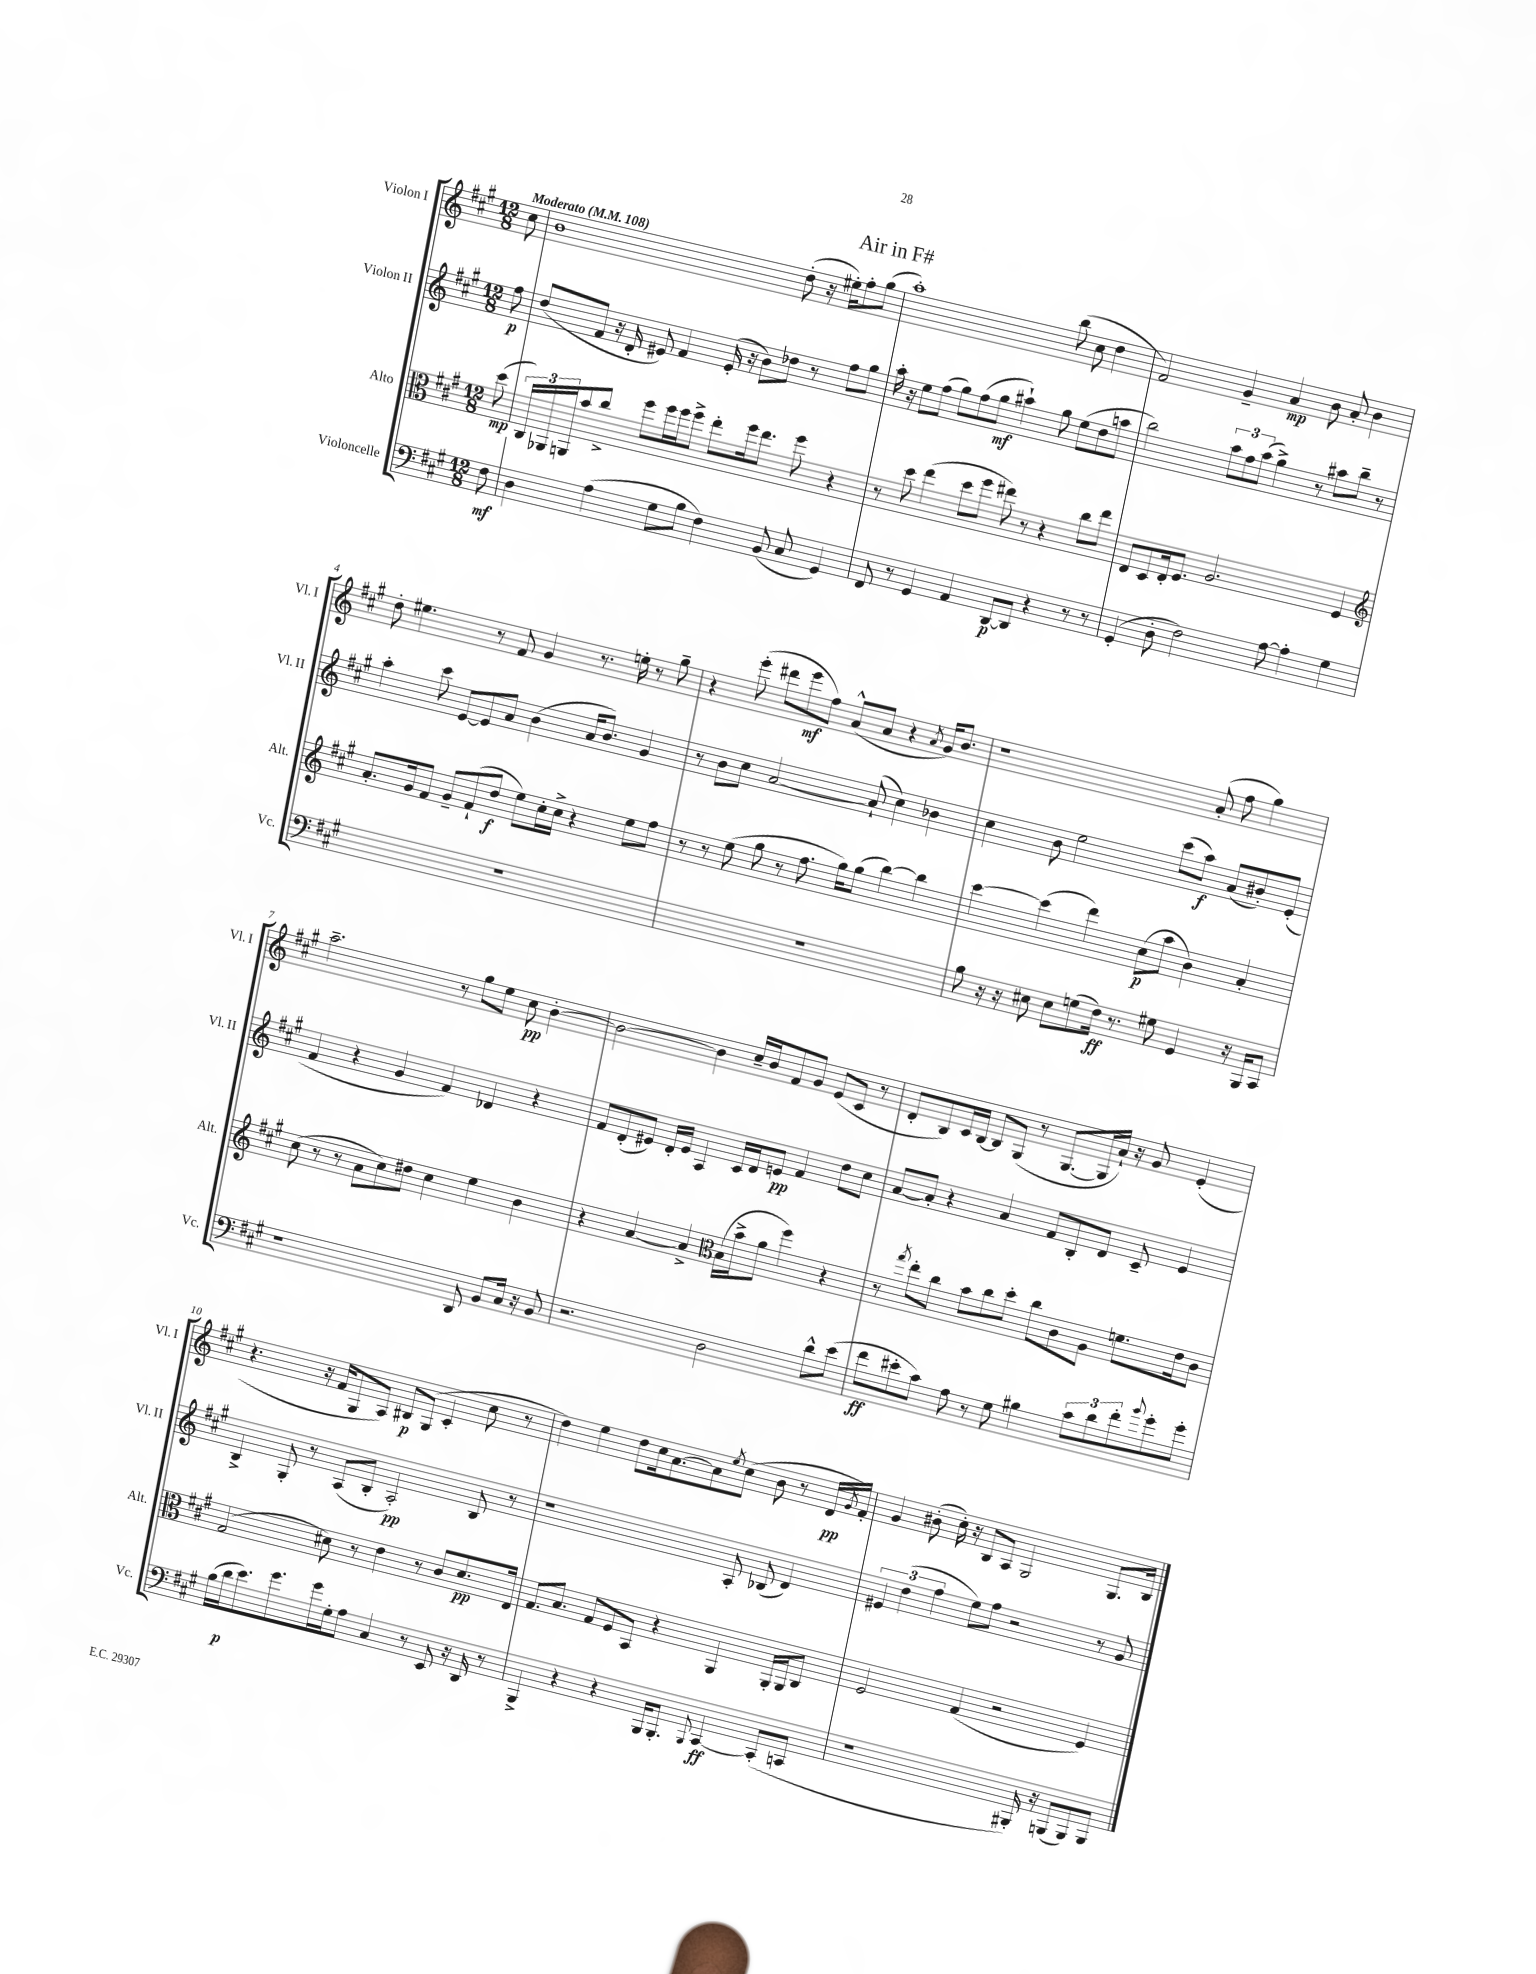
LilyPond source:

\header { title = "Air in F#" }
<<
\new StaffGroup <<
\new Staff = "s0" \with { instrumentName = "Violon I" shortInstrumentName = "Vl. I" } {
    \clef treble \key a \major \numericTimeSignature \time 12/8 \partial 8 \tempo "Moderato" 4 = 108
    cis''8 |
    b'1 d''8-.( r16 eis''16-.) fis''8-. gis''8( |
    a''1-.) b''8( cis''8 d''4 |
    fis'2) gis'4-- a'4\mp b'8 a'8-. b'4 |
    d''8-. eis''4. r8 fis'8 gis'4 r8. e''16-. r8 gis''8-- |
    r4 e'''8-.( dis'''8 e'''8\mf fis''8) a'8-^( a'8 r4 \acciaccatura { a'8 } gis'16) b'8. |
    r1 a'8-.( fis''8 gis''4) |
    a''2.-- r8 gis''8 e''8 cis''8\pp b'4~-. |
    b'2~ b'4 cis''16-- b'16 fis'8 gis'8 e'8( cis'8 r8 |
    d'8-. b8) cis'16 b16~ b8 gis8( r8 gis8.~ gis16 a'16-!) r16 gis'8 e'4-.( |
    r4. r16 fis'16 gis8 a8) bis8\p gis8( cis'4-. cis''8 r8 |
    d''4) e''4 d''8 cis''16 a'8.~ a'8 \acciaccatura { e''8 } cis''8( b'8 r8 d'16\pp \acciaccatura { gis'8 } fis'16-.) |
    gis'4 bis'8-.( cis''16-.) r16 b8 a8 gis2 gis8. b16 \bar "|." |
}
\new Staff = "s1" \with { instrumentName = "Violon II" shortInstrumentName = "Vl. II" } {
    \clef treble \key a \major \numericTimeSignature \time 12/8 \partial 8
    fis''8\p |
    d''8( fis'8 r16 d'16-. eis'8) fis'4 eis'16-.( r16 b'8) des''8 r8 fis''8 gis''8 |
    a''16-. r16 e''8 fis''8( gis''8) fis''8( gis''8\mf ais''4-!) gis''8 e''8( d''8 a''8 |
    b''2) \tuplet 3/2 { a''8 fis''8 a''8( } gis''4->) r8 ais''8 b''8-- r8 |
    a''4-. cis'''8 e'8~ e'8 a'8 b'4( a'16 b'8.) gis'4 |
    r8 b'8 cis''8 a'2~ a'8-!( cis''4) bes'4 |
    cis''4 b'8 e''2 cis'''8( a''8\f) a'8( bis'8-.) e'8-.( |
    fis'4 r4 gis'4 fis'4) des'4 r4 |
    fis'8 d'8-.( eis'8) d'16-. eis'16 a4 cis'16 d'16 e'8\pp fis'4 d''8 cis''8 |
    a'8~ a'8-. r4 a'4 fis'8 b8-. d'8 cis'8-- e'4 |
    b4-> gis8-. r8 a8( b8-. a2-.\pp) b8 r8 |
    r1 a8-. bes8( d'4) |
    \tuplet 3/2 { eis'4 d''4( fis''4 } e''8) fis''8 r2 r8 gis'8 \bar "|." |
}
\new Staff = "s2" \with { instrumentName = "Alto" shortInstrumentName = "Alt." } {
    \clef alto \key a \major \numericTimeSignature \time 12/8 \partial 8
    d''8\mp( |
    \tuplet 3/2 { cis16) aes,16 a,16 } b'8 cis''8-> fis''8 fis''16 fis''16 fis''8-> e''8-. fis''16 e''8. fis''8 r4 |
    r8 d''8 e''4( d''8 fis''8 eis''8) r8 r4 cis''8 eis''8 |
    e8 d8 e16-. fis8. a2. fis4 |
    \clef treble a'8.-. gis'16 fis'8 gis'8-- fis'8-!( d''8\f e''8) cis''16-. cis''16-> r4 e''8 fis''8 |
    r8 r8 e''8( gis''8 r8 fis''8. gis''16) gis''8( b''4~) b''4 |
    cis'''4~ cis'''4( d'''4) cis''8\p( a''8 b'4) a'4-. |
    cis''8( r8 r8 a'8 cis''8) dis''8 cis''4 e''4 b'4 |
    r4 a'4~ a'4-> \clef alto b16( b'16-> a'8 fis''4) r4 |
    r8 \acciaccatura { gis''8 } e''8-. cis''8 b'8 cis''8 d''8-. cis''8 cis'8 a8 f'8. e'16 cis'8 |
    gis2( dis'8) r8 e'4 r8 cis'8 dis'8.\pp e16 |
    gis8. b8. gis8 fis8 b,8 r4 a,4 a,16-. a,16 cis8 |
    fis2 gis4( r2 fis4) \bar "|." |
}
\new Staff = "s3" \with { instrumentName = "Violoncelle" shortInstrumentName = "Vc." } {
    \clef bass \key a \major \numericTimeSignature \time 12/8 \partial 8
    fis8\mf |
    d4 a4( gis8 b8 fis4) b,8( cis8 gis,4) |
    fis,8 r8 gis,4 a,4 d,8~\p d,8 r4 r8 r8 |
    gis,4-.( d8-. fis2) a8~ a4-. gis4 |
    R1. |
    R1. |
    b8 r16 r16 eis8 eis8 g8( fis16\ff) r8. gis8 gis,4 r16 b,,16 cis,8 |
    r1 d,8 b,8 cis16 r16 b,8 |
    r2. d2 d'8-^ e'8( |
    fis'8\ff eis'8-. cis'8) a8 r8 gis8 bis4 \tuplet 3/2 { cis'8 d'8 fis'8-. } \appoggiatura { b'8 } gis'8-. gis'8-. |
    b16( d'16\p e'8.) gis'8. gis'16 gis16-. a8 cis4 r8 e,8 r16 d,16 r8 |
    b,,4-> r4 r4 b,,16 b,,8.-. \appoggiatura { b,,8 } cis,4~\ff cis,8-.( c,8 |
    r1 bis,,16-.) r16 b,,8( b,,8) b,,8 \bar "|." |
}
>>
>>
